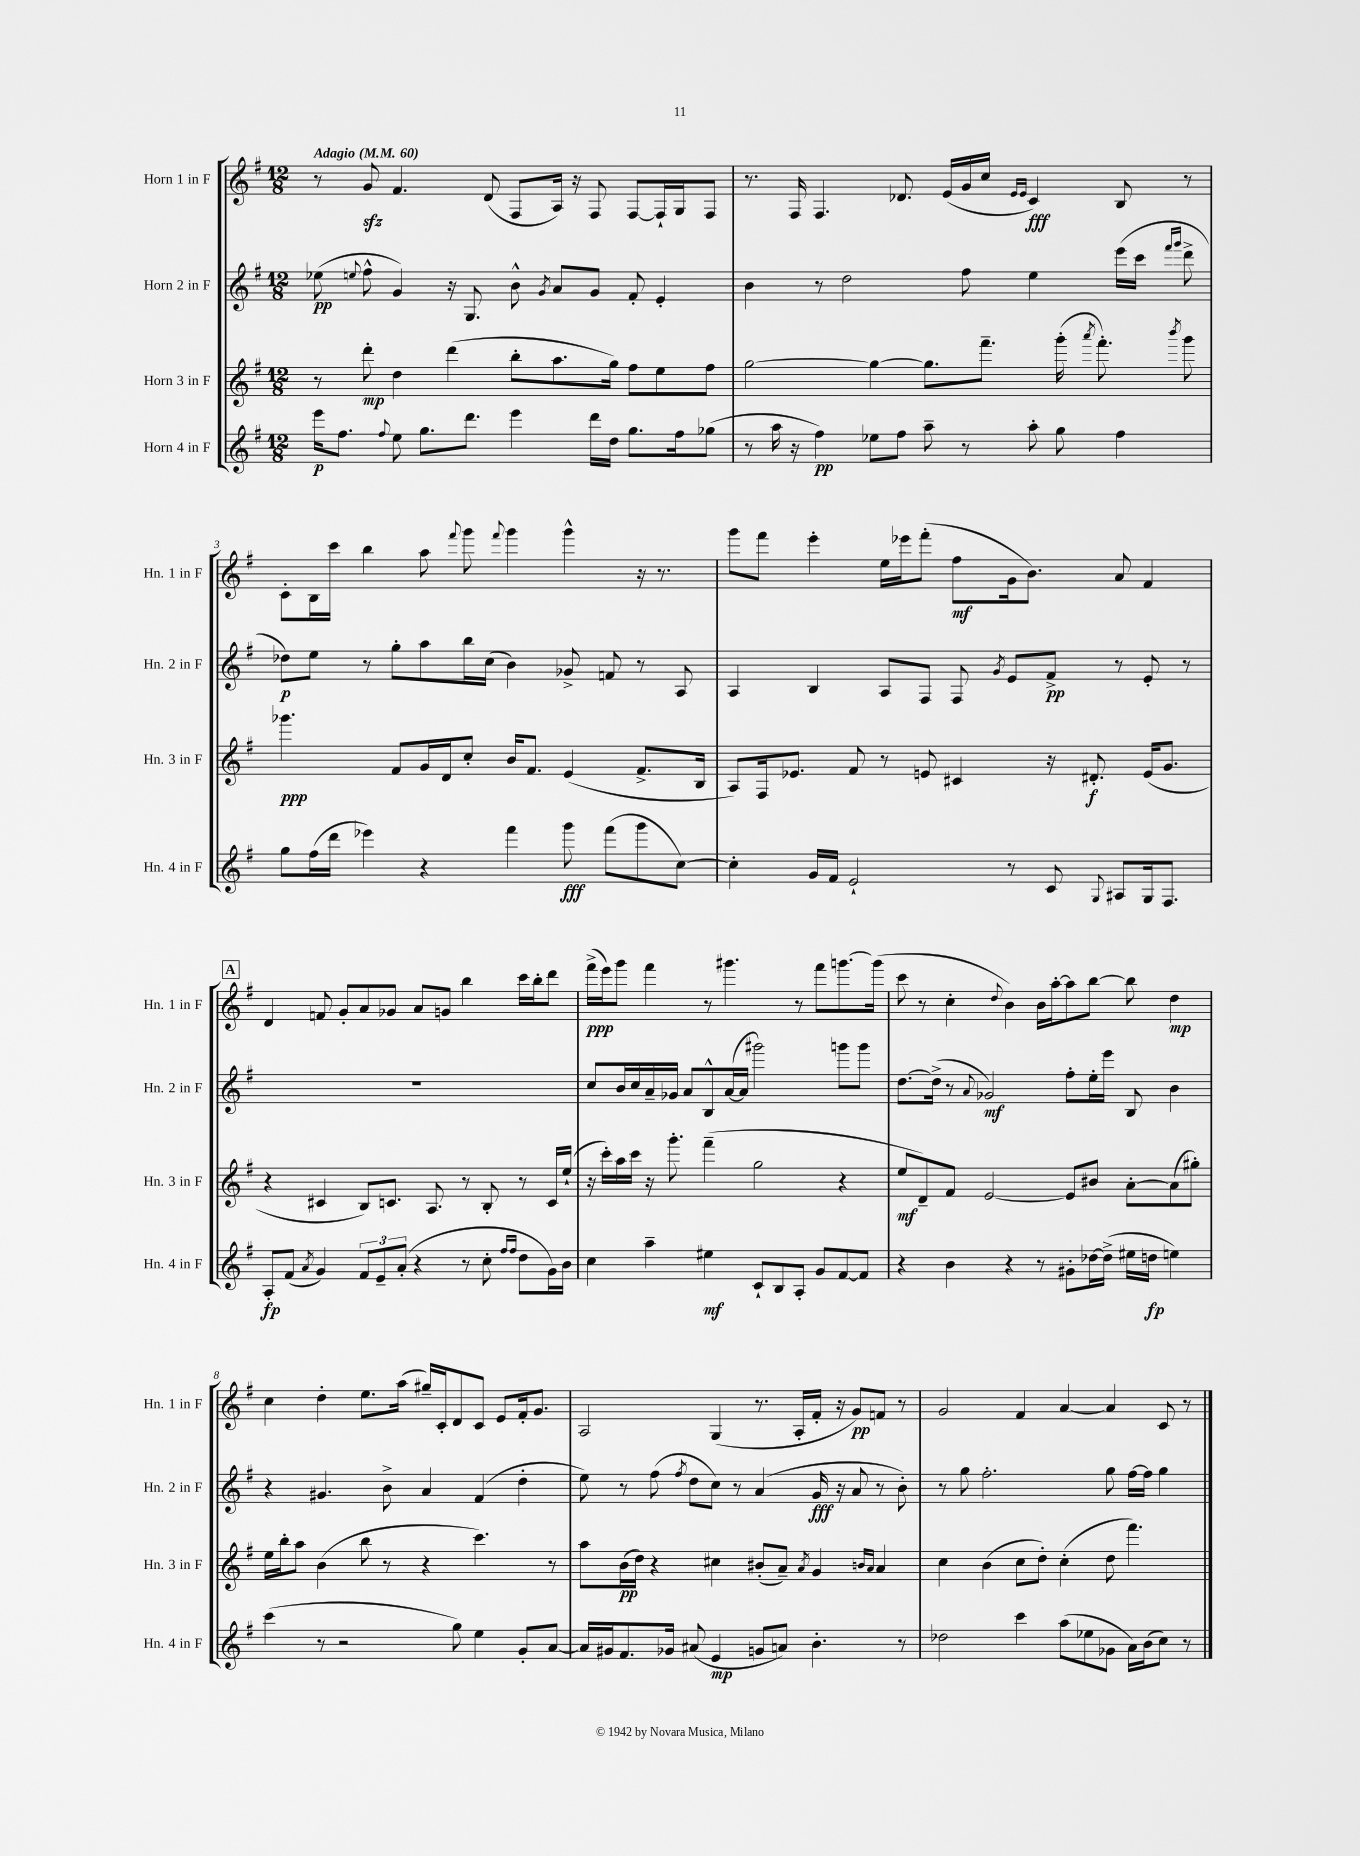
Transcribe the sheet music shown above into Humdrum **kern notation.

**kern	**kern	**kern	**kern
*staff4	*staff3	*staff2	*staff1
*clefG2	*clefG2	*clefG2	*clefG2
*k[f#]	*k[f#]	*k[f#]	*k[f#]
*M12/8	*M12/8	*M12/8	*M12/8
*MM60	*MM60	*MM60	*MM60
16eee	8r	(8ee-	8r
8.ff#	.	.	.
.	.	8qqee	.
.	8ddd'	8ff#^^	8g
8qqff#	.	.	.
8ee	4dd	4g)	4.f#
8.gg	.	.	.
.	(4ddd	16r	.
8.ddd	.	8.G	.
.	.	.	(8d
4eee	8bb'	8b^^	8F#
.	.	8qg	.
.	8.aa	8a	16A)
.	.	.	16r
16ddd	.	8g	8F#
16dd	16gg)	.	.
8.gg	8ff#	8f#'	[8F#
.	8ee	4e'	16F#`]
16ff#	.	.	16G
(8gg-	8ff#	.	8F#
=	=	=	=
8r	[2gg	4b	8.r
16aa	.	.	.
16r	.	.	16F#
4ff#)	.	8r	4.F#
.	.	2dd	.
8ee-	4gg_	.	.
8ff#	.	.	8.d-
8aa~	8.gg]	.	.
.	.	.	(16e
8r	.	8ff#	16g
.	8.fff#~	.	16cc
.	.	.	16qqe
.	.	.	16qqe
8aa'	.	4ee	4c)
8gg	(16ggg'	.	.
.	8qaaa	.	.
.	8.fff#')	.	.
4ff#	.	(16eee	8B
.	.	16ccc	.
.	.	16qqfff#	.
.	8qbbb	16qqggg	.
.	8ggg	8ddd^	8r
=	=	=	=
8gg	4.ggg-	8dd-)	8c'
(16ff#	.	8ee	16B
16ddd	.	.	16ccc
4eee-)	.	8r	4bb
.	8f#	8gg'	.
4r	16g	8aa	8aa
.	16d	.	.
.	.	.	8qqfff#
.	8cc'	16bb	8ggg
.	.	(16cc	.
.	.	.	8qqfff#
4fff#	16b	4b)	4ggg
.	8.f#	.	.
8ggg	(4e	8g-^	4ggg^^
(8fff#	.	8f	.
8ggg	8.f#^	8r	16r
.	.	.	8.r
[8cc)	.	8A	.
.	16B	.	.
=	=	=	=
4cc']	8A)	4A	8ggg
.	16F#	.	8fff#
.	8.e-	.	.
16g	.	4B	4eee'
16f#	.	.	.
2e`	8f#	.	.
.	8r	8A	16ee
.	.	.	16eee-
.	8e	8F#	(8fff#'
.	4c#	8F#	8ff#
.	.	8qg	.
8r	.	8e	16g
.	.	.	8.b)
8c	16r	8f#^	.
.	8.d#'	.	.
8qqG	.	.	.
8A#	.	8r	8a
16G	(16e	8e'	4f#
8.F#	8.g	.	.
.	.	8r	.
=	=	=	=
8A'	4r	1.r	4d
(8f#	.	.	.
8qa	.	.	.
4g)	4c#	.	8f
.	.	.	8g'
12f#	8B)	.	8a
12e~	.	.	.
.	8.c	.	8g-
(12a'	.	.	.
4r	.	.	8a
.	8.A	.	.
.	.	.	8g
8r	8r	.	4bb
8cc'	8B'	.	.
16qqff#	.	.	.
16qqff#	.	.	.
8dd	8r	.	16ccc
.	.	.	16bb'
16g)	16c	.	8ddd
16b	(16ee`	.	.
=	=	=	=
4cc	16r	8cc	(16fff#^
.	16ccc')	.	16eee)
.	16aa	16b	8ggg
.	16ccc	16cc	.
4aa~	16r	16a~	4fff#
.	8.ggg'	16g-	.
.	.	8a	.
4ee#	(4fff#~	8B^^	8r
.	.	([16a	4.ggg#
.	.	16a]	.
8c`	2gg	2ggg#)	.
8B	.	.	.
8A'	.	.	8r
8g	.	.	8fff#
[8f#	4r	8ggg	[8.ggg
8f#]	.	8ggg	.
.	.	.	(16ggg]
=	=	=	=
4r	8ee	[8.dd	8ccc
.	8d~)	.	8r
.	.	(16dd^]	.
4b	8f#	8r	4cc'
.	.	8qqa	.
.	[2e	2g-)	.
.	.	.	8qqdd
4r	.	.	4b)
8r	.	.	16b
.	.	.	[16aa'
8g#'	8e]	8ff#'	8aa]
[16dd-	8b#	16ee'	[8bb
(16dd-^]	.	16eee	.
16ee#	[8a'	8B	8bb]
16dd	.	.	.
4ee)	(8a]	4b	4dd
.	8gg#')	.	.
=	=	=	=
(4ccc	16ee	4r	4cc
.	16bb'	.	.
.	8aa	.	.
8r	(4b	4.g#	4dd'
2r	.	.	.
.	8bb	.	8.ee
.	8r	8b^	.
.	.	.	(16aa
.	4r	4a	16gg#~)
.	.	.	16c'
8gg)	.	.	8d
4ee	4.ccc)	(4f#	8c
.	.	.	8e
8g'	.	4dd'	16f#'
.	.	.	8.g
[8a	8r	.	.
=	=	=	=
16a]	8aa	8ee)	2A
16g#	.	.	.
8.f#	(16b	8r	.
.	16dd)	.	.
.	4r	(8ff#	.
16g-	.	.	.
.	.	8qff#	.
(8a#	.	8dd	.
4e	4cc#	8cc)	(4G
.	.	8r	.
8g	(8b#'	(4a	8.r
8a)	8a~)	.	.
.	.	.	16A'
.	8qa	.	.
4.b'	4g	16g	16f#'
.	.	16r	16r
.	.	8a	8g)
.	16qqb	.	.
.	16qqa	.	.
.	4a	8r	8f
8r	.	8b')	8r
=	=	=	=
2dd-	4cc	8r	2g
.	.	8gg	.
.	(4b	2.ff#'	.
4ccc	8cc	.	4f#
.	8dd')	.	.
(8aa	(4cc'	.	[4a
8ee-	.	.	.
8g-	8dd	8gg	4a]
16a)	4.fff#)	[16ff#	.
(16b	.	16ff#]	.
8cc)	.	4gg	8c
8r	.	.	8r
==	==	==	==
*-	*-	*-	*-
